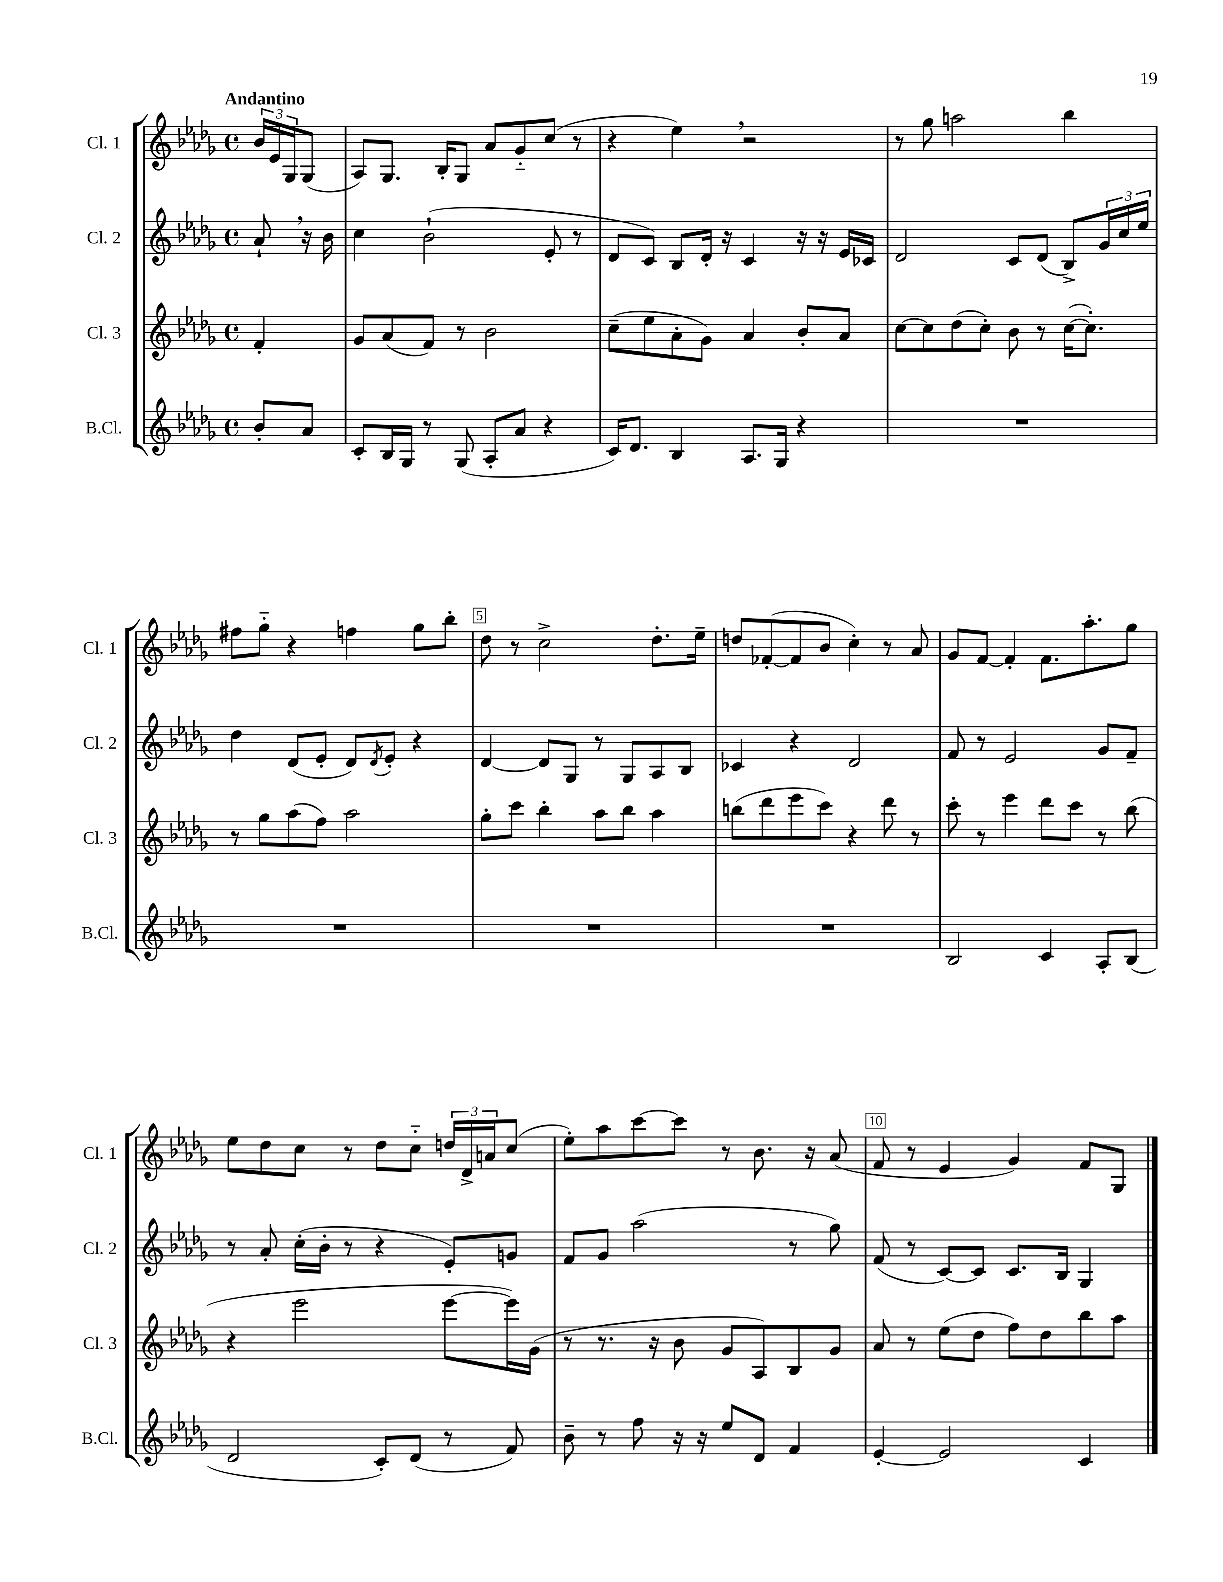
<<
\new StaffGroup <<
\new Staff = "s0" \with { instrumentName = "Cl. 1" shortInstrumentName = "Cl. 1" } {
    \clef treble \key des \major \defaultTimeSignature \time 4/4 \partial 4 \tempo "Andantino"
    \tuplet 3/2 { bes'16 ees'16 ges16 } ges8( |
    aes8) ges8. bes16-. ges8 aes'8 ges'8-_ c''8( r8 |
    r4 ees''4) \breathe r2 |
    r8 ges''8 a''2 bes''4 |
    fis''8 ges''8-_ r4 f''4 ges''8 bes''8-. |
    des''8 r8 c''2-> des''8.-. ees''16-- |
    d''8 fes'8~-.( fes'8 bes'8 c''4-.) r8 aes'8 |
    ges'8 f'8~ f'4-. f'8. aes''8.-. ges''8 |
    ees''8 des''8 c''8 r8 des''8 c''8-_ \tuplet 3/2 { d''16 des'16-> a'16 } c''8( |
    ees''8-.) aes''8 c'''8~ c'''8 r8 bes'8. r16 aes'8( |
    f'8 r8 ees'4 ges'4) f'8 ges8 \bar "|." |
}
\new Staff = "s1" \with { instrumentName = "Cl. 2" shortInstrumentName = "Cl. 2" } {
    \clef treble \key des \major \defaultTimeSignature \time 4/4 \partial 4
    aes'8-! \breathe r16 bes'16 |
    c''4 bes'2-!( ees'8-. r8 |
    des'8 c'8) bes8 des'16-. r16 c'4 r16 r16 ees'16 ces'16 |
    des'2 c'8 des'8( bes8->) \tuplet 3/2 { ges'16 c''16 ees''16 } |
    des''4 des'8( ees'8-. des'8) \acciaccatura { des'8 } ees'8-. r4 |
    des'4~ des'8 ges8 r8 ges8 aes8 bes8 |
    ces'4 r4 des'2 |
    f'8 r8 ees'2 ges'8 f'8-- |
    r8 aes'8-. c''16-.( bes'16-. r8 r4 ees'8-.) g'8 |
    f'8 ges'8 aes''2( r8 ges''8) |
    f'8( r8 c'8~) c'8 c'8. bes16 ges4 \bar "|." |
}
\new Staff = "s2" \with { instrumentName = "Cl. 3" shortInstrumentName = "Cl. 3" } {
    \clef treble \key des \major \defaultTimeSignature \time 4/4 \partial 4
    f'4-. |
    ges'8 aes'8( f'8) r8 bes'2 |
    c''8--( ees''8 aes'8-. ges'8) aes'4 bes'8-. aes'8 |
    c''8~ c''8 des''8( c''8-.) bes'8 r8 c''16~( c''8.-.) |
    r8 ges''8 aes''8( f''8) aes''2 |
    ges''8-. c'''8 bes''4-. aes''8 bes''8 aes''4 |
    b''8( des'''8 ees'''8 c'''8) r4 des'''8 r8 |
    c'''8-. r8 ees'''4 des'''8 c'''8 r8 bes''8( |
    r4 ees'''2 ees'''8~ ees'''16) ges'16( |
    r8 r8. r16 bes'8 ges'8 aes8) bes8 ges'8 |
    aes'8 r8 ees''8( des''8 f''8) des''8 bes''8 aes''8 \bar "|." |
}
\new Staff = "s3" \with { instrumentName = "B.Cl." shortInstrumentName = "B.Cl." } {
    \clef treble \key des \major \defaultTimeSignature \time 4/4 \partial 4
    bes'8-. aes'8 |
    c'8-. bes16 ges16 r8 ges8( aes8-. aes'8 r4 |
    c'16) des'8. bes4 aes8. ges16 r4 |
    R1 |
    R1 |
    R1 |
    R1 |
    bes2 c'4 aes8-. bes8( |
    des'2 c'8-.) des'8( r8 f'8) |
    bes'8-- r8 f''8 r16 r16 ees''8 des'8 f'4 |
    ees'4~-. ees'2 c'4 \bar "|." |
}
>>
>>
\layout { \context { \Score \override BarNumber.break-visibility = ##(#f #t #t) barNumberVisibility = #(every-nth-bar-number-visible 5) \override BarNumber.stencil = #(make-stencil-boxer 0.1 0.3 ly:text-interface::print) } }
